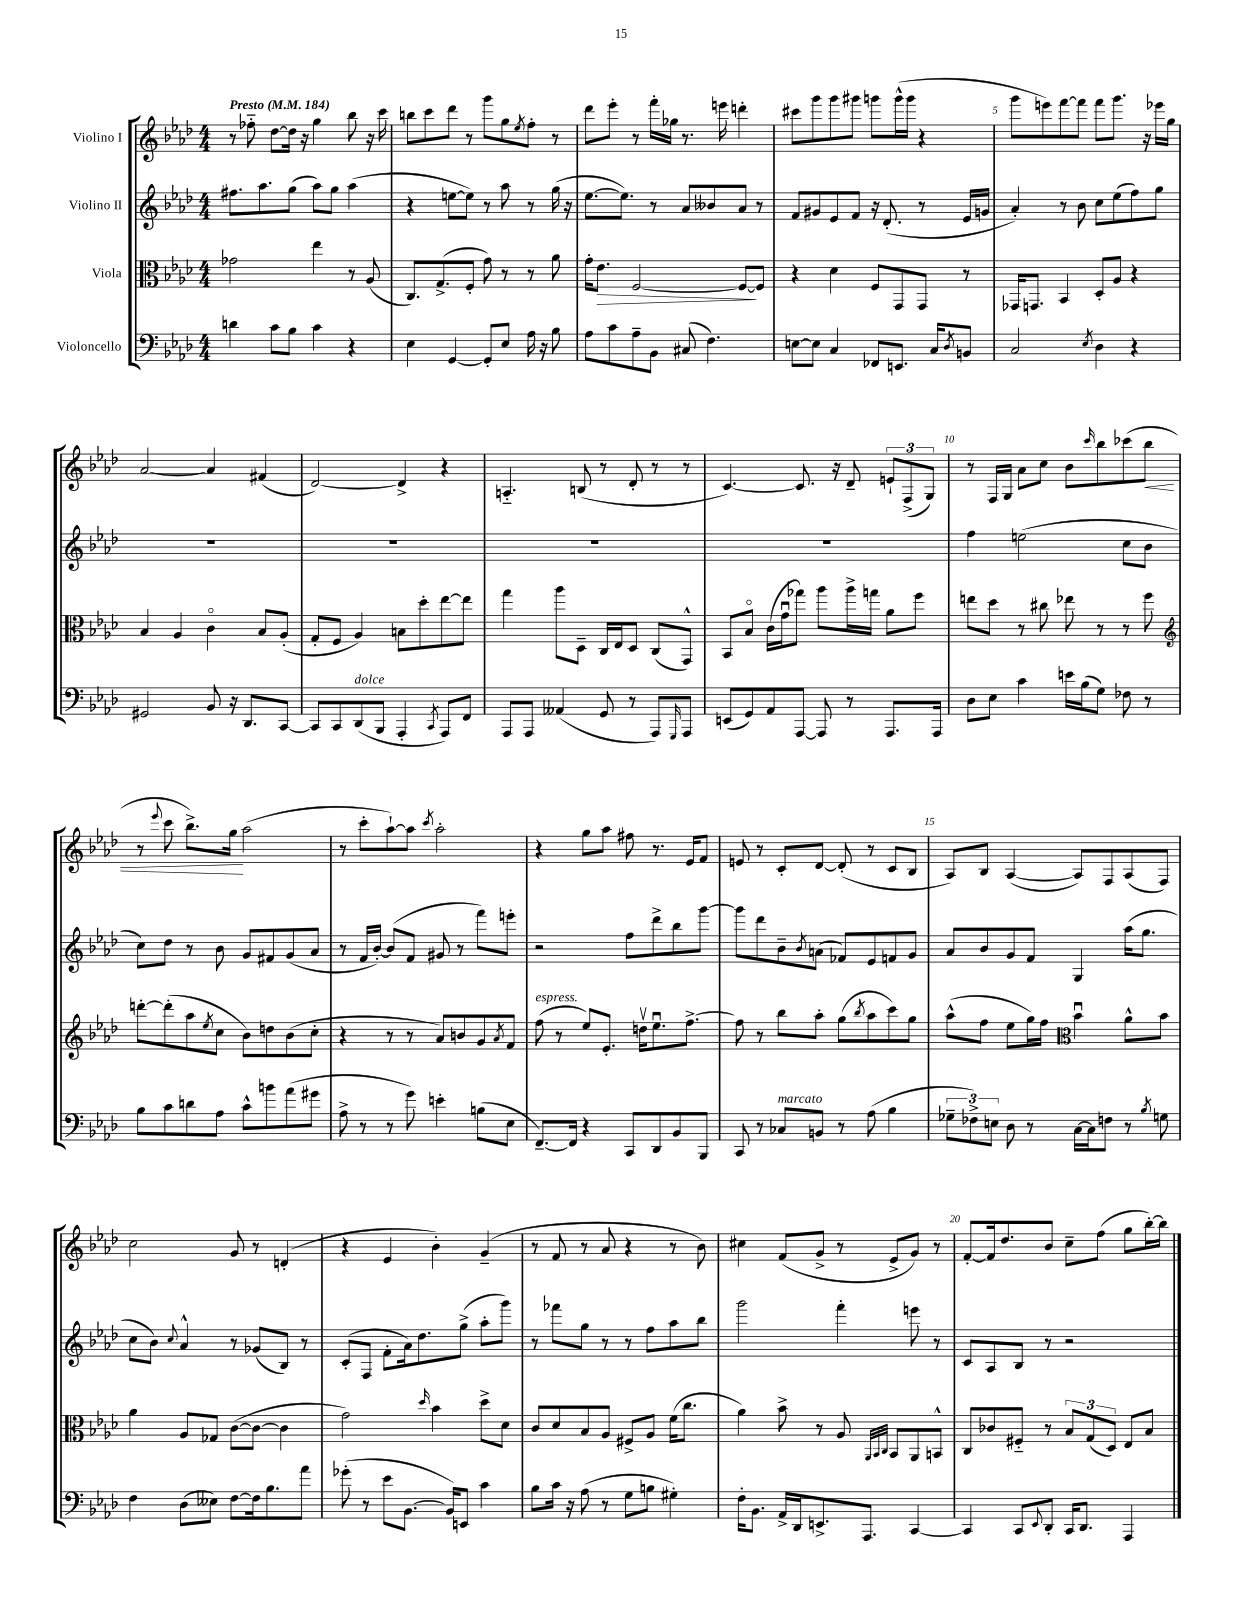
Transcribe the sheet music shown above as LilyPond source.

<<
\new StaffGroup <<
\new Staff = "s0" \with { instrumentName = "Violino I" } {
    \clef treble \key aes \major \numericTimeSignature \time 4/4 \tempo "Presto" 4 = 184
    r8 fes''8-_ des''8~ des''16 r16 g''4 bes''8 r16 c'''16 |
    b''8 c'''8 des'''8 r8 g'''8 g''8 \acciaccatura { ees''8 } f''8-. r8 |
    des'''8 ees'''8-. r8 f'''16-. ges''16 r8. e'''16 d'''4-. |
    cis'''8 g'''8 g'''8 gis'''8 g'''8 g'''16-^( g'''16 r4 |
    g'''8 e'''8) f'''8~ f'''8 f'''8 g'''8. r16 ees'''16 g''16 |
    aes'2~ aes'4 fis'4( |
    des'2~) des'4-> r4 |
    a4.-_ b8( r8 des'8-. r8 r8 |
    c'4.~) c'8. r16 des'8-- \tuplet 3/2 { e'8-! f8->( g8) } |
    r8 f16 g16 aes'8 c''8 bes'8 \grace { c'''16 } bes''8 ces'''8( bes''8\< |
    r8 \appoggiatura { ees'''8 } c'''8 bes''8.->) g''16\! aes''2( |
    r8 c'''8-. aes''8~-!) aes''8 \acciaccatura { c'''8 } aes''2-. |
    r4 g''8 aes''8 fis''8 r8. ees'16 f'8 |
    e'8 r8 c'8-. des'8~ des'8-.( r8 c'8 bes8 |
    aes8) bes8 aes4~( aes8) f8 aes8( f8) |
    c''2 g'8 r8 d'4-.( |
    r4 ees'4 bes'4-.) g'4--( |
    r8 f'8 r8 aes'8 r4 r8 bes'8) |
    cis''4 f'8( g'8-> r8 ees'8-> g'8) r8 |
    f'8~-. f'16 des''8. bes'8 c''8-- f''8( g''8 bes''16~-.) bes''16 \bar "|." |
}
\new Staff = "s1" \with { instrumentName = "Violino II" } {
    \clef treble \key aes \major \numericTimeSignature \time 4/4
    fis''8. aes''8. g''8( aes''8) g''8 aes''4( |
    r4 e''8~ e''8) r8 aes''8 r8 g''16( r16 |
    ees''8.~ ees''8.) r8 aes'8 beses'8 aes'8 r8 |
    f'8 gis'8 ees'8 f'8 r16 des'8.-.( r8 ees'16 g'16 |
    aes'4-.) r8 bes'8 c''8 ees''8( f''8) g''8 |
    R1 |
    R1 |
    R1 |
    R1 |
    f''4 e''2( c''8 bes'8 |
    c''8) des''8 r8 bes'8 g'8 fis'8 g'8( aes'8 |
    r8 f'16 bes'16~-.) bes'8( f'8 gis'8 r8 f'''8) e'''8-. |
    r2 f''8 des'''8-> bes''8 g'''8~ |
    g'''8 des'''8 bes'8-- \acciaccatura { bes'8 } a'8( fes'8) ees'8 f'8 g'8 |
    aes'8 bes'8 g'8 f'8 g4 aes''16( g''8. |
    c''8 bes'8) \appoggiatura { c''8 } aes'4-^ r8 ges'8( bes8) r8 |
    c'8-.( f8 f'8-. aes'16) des''8. g''8->( aes''8-. g'''8) |
    r8 fes'''8 g''8 r8 r8 f''8 aes''8 bes''8 |
    g'''2 f'''4-. e'''8 r8 |
    c'8 aes8 bes8 r8 r2 \bar "|." |
}
\new Staff = "s2" \with { instrumentName = "Viola" } {
    \clef alto \key aes \major \numericTimeSignature \time 4/4
    ges'2 ees''4 r8 aes8( |
    c8.) g8.->( f8-. g'8) r8 r8 aes'8 |
    g'16-. ees'8.\> f2~ f8~\! f8 |
    r4 des'4 f8 g,8 g,8 r8 |
    ges,16 g,8. bes,4 des8-. aes8 r4 |
    bes4 aes4 c'4\flageolet bes8 aes8-.( |
    g8-. f8 aes4) b8 des''8-. ees''8~ ees''8 |
    g''4 aes''8 des8-- c16 ees16 des8 c8( g,8-^) |
    bes,8 bes8\flageolet c'16( g'16\downbow ges''8) aes''8 aes''16-> g''16 aes'8 f''8 |
    e''8 des''8 r8 cis''8 ees''8 r8 r8 f''8 |
    \clef treble d'''8~-. d'''8-.( aes''8 \acciaccatura { ees''8 } c''8 bes'8) d''8 bes'8( c''8-. |
    r4 r8 r8 aes'8) b'8 g'8 \acciaccatura { aes'8 } f'8 |
    f''8^\markup { \italic "espress." }( r8 ees''8) ees'8.-. d''16\upbow ees''8.\downbow f''8.~-> |
    f''8 r8 bes''8 aes''8-. g''8( \acciaccatura { bes''8 } aes''8 c'''8) g''8 |
    aes''8-^( f''8 ees''8 g''16) f''16 \clef alto bes'4\downbow aes'8-^ bes'8 |
    aes'4 aes8 ges8 c'8~( c'8~ c'4 |
    g'2) \grace { des''16 } bes'4 des''8-> des'8 |
    c'8 des'8 bes8 aes8 fis8-> aes8 f'16( c''8. |
    aes'4) bes'8-> r8 aes8 \grace { aes,32 bes,32 c32 } bes,8 aes,8 b,8-^ |
    c8 ces'8 fis8-_ r8 \tuplet 3/2 { bes8 g8( des8) } ees8 bes8 \bar "|." |
}
\new Staff = "s3" \with { instrumentName = "Violoncello" } {
    \clef bass \key aes \major \numericTimeSignature \time 4/4
    d'4 c'8 bes8 c'4 r4 |
    ees4 g,4~ g,8-. ees8 aes16 r16 bes8 |
    aes8 c'8 aes8-- bes,8 cis8( f4.) |
    e8~ e8 c4 fes,8 e,8. c16 \acciaccatura { des8 } b,8 |
    c2 \acciaccatura { ees8 } des4 r4 |
    gis,2 bes,8 r16 des,8. c,8~ |
    c,8 c,8 des,8^\markup { \italic "dolce" }( bes,,8 aes,,4-. \acciaccatura { c,8 } aes,,8) f,8 |
    aes,,8 aes,,8 aeses,4( g,8 r8 aes,,8) \grace { g,,16 } aes,,8 |
    e,8( g,8) aes,8 aes,,8~ aes,,8 r8 aes,,8. aes,,16 |
    des8 ees8 c'4 e'16 bes16( g8) fes8 r8 |
    bes8 c'8 d'8 aes8 c'8-^ b'8 aes'8( gis'8 |
    aes8-> r8 r8 g'8) e'4-. b8( ees8 |
    f,8.~--) f,16 r4 c,8 des,8 bes,8 bes,,8 |
    c,8 r8 ces8^\markup { \italic "marcato" } b,8 r8 aes8( bes4 |
    \tuplet 3/2 { ges8-- fes8->) e8 } des8 r8 c16~ c16 f8 r8 \acciaccatura { bes8 } g8 |
    f4 des8( eeses8) f8~ f16 bes8. aes'8 |
    ges'8-.( r8 ees'8 bes,8.~ bes,16) e,8 c'4 |
    bes8 c'16 r16 aes8( r8 g8 b8 gis4-.) |
    f16-. bes,8. aes,16-> des,16 e,8.-> aes,,8. c,4~ |
    c,4 c,8 \appoggiatura { ees,8 } des,8-. c,16 des,8. aes,,4 \bar "|." |
}
>>
>>
\layout { \context { \Score \override BarNumber.break-visibility = ##(#f #t #t) barNumberVisibility = #(every-nth-bar-number-visible 5) } }
